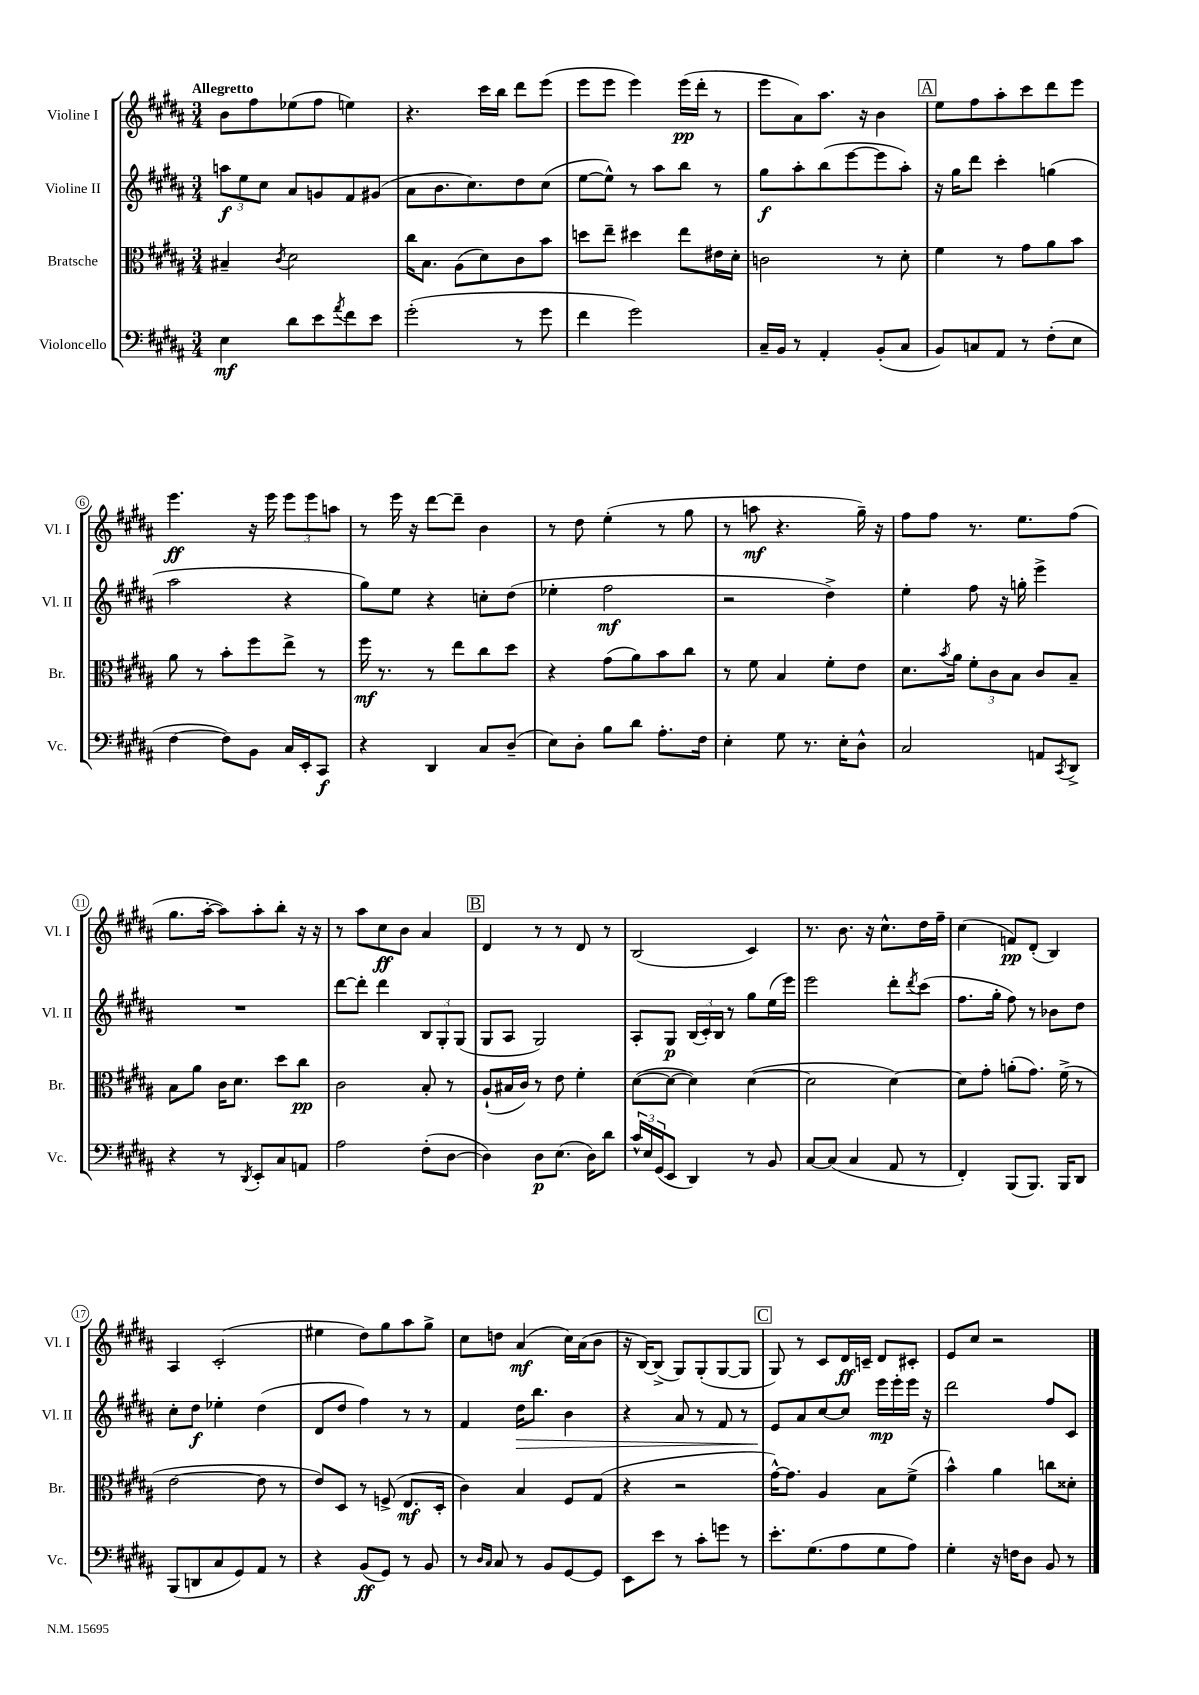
<<
\new StaffGroup <<
\new Staff = "s0" \with { instrumentName = "Violine I" shortInstrumentName = "Vl. I" } {
    \clef treble \key b \major \numericTimeSignature \time 3/4 \tempo "Allegretto"
    b'8 fis''8 ees''8( fis''8 e''4) |
    r4. cis'''16 b''16 dis'''8 e'''8( |
    e'''8 e'''8 e'''4) e'''16\pp( dis'''16-. r8 |
    e'''8 ais'8) ais''8. r16 b'4 |
    \mark \markup { \box "A" } e''8 fis''8 ais''8-. cis'''8 dis'''8 e'''8 |
    e'''4.\ff r16 e'''16 \tuplet 3/2 { e'''8 e'''8 a''8 } |
    r8 e'''16 r16 dis'''8~ dis'''8-- b'4 |
    r8 dis''8 e''4-.( r8 gis''8 |
    r8 a''8\mf r4. gis''16--) r16 |
    fis''8 fis''8 r8. e''8. fis''8( |
    gis''8. ais''16~-. ais''8) ais''8-. b''8-. r16 r16 |
    r8 ais''8 cis''8\ff b'8 ais'4 |
    \mark \markup { \box "B" } dis'4 r8 r8 dis'8 r8 |
    b2( cis'4) |
    r8. b'8. r16 cis''8.-^ dis''16 fis''16-- |
    cis''4( f'8\pp) dis'8-.( b4) |
    ais4 cis'2-.( |
    eis''4 dis''8) gis''8 ais''8 gis''8-> |
    cis''8 d''8 ais'4\mf( cis''16) ais'16( b'8 |
    r16 b16~) b8->( gis8) gis8-.( gis8~ gis8 |
    \mark \markup { \box "C" } gis8) r8 cis'8 dis'16\ff c'16-- dis'8 cis'8-. |
    e'8 cis''8 r2 \bar "|." |
}
\new Staff = "s1" \with { instrumentName = "Violine II" shortInstrumentName = "Vl. II" } {
    \clef treble \key b \major \numericTimeSignature \time 3/4
    \tuplet 3/2 { a''8\f e''8 cis''8 } ais'8 g'8 fis'8 gis'8( |
    ais'8 b'8. cis''8.) dis''8 cis''8( |
    e''8~ e''8-^) r8 ais''8 b''8 r8 |
    gis''8\f ais''8-. b''8( e'''8~ e'''8 ais''8-.) |
    \mark \markup { \box "A" } r16 gis''16 dis'''8 cis'''4-. g''4( |
    ais''2 r4 |
    gis''8) e''8 r4 c''8-. dis''8( |
    ees''4-. fis''2\mf |
    r2 dis''4->) |
    e''4-. fis''8 r16 g''16-. e'''4-> |
    R2. |
    dis'''8~ dis'''8-. dis'''4 \tuplet 3/2 { b8 gis8-. gis8( } |
    \mark \markup { \box "B" } gis8 ais8 gis2) |
    ais8-. gis8\p \tuplet 3/2 { b16( cis'16-.) b16 } r8 gis''8 e''16( e'''16) |
    e'''2 dis'''8-. \acciaccatura { dis'''8 } cis'''8( |
    fis''8. gis''16-. fis''8) r8 bes'8 dis''8 |
    cis''8-. dis''8\f ees''4-. dis''4( |
    dis'8 dis''8 fis''4) r8 r8 |
    fis'4 dis''16\> b''8. b'4 |
    r4 ais'8 r8 fis'8 r8 |
    \mark \markup { \box "C" } e'8\! ais'8 cis''8~ cis''8 e'''16\mp e'''16-. e'''16 r16 |
    dis'''2 fis''8 cis'8 \bar "|." |
}
\new Staff = "s2" \with { instrumentName = "Bratsche" shortInstrumentName = "Br." } {
    \clef alto \key b \major \numericTimeSignature \time 3/4
    bis4-- \acciaccatura { cis'8 } dis'2 |
    cis''16 b8. ais8( dis'8) cis'8 b'8 |
    d''8 e''8-- dis''4 e''8 eis'16 dis'16-. |
    c'2 r8 dis'8-. |
    \mark \markup { \box "A" } fis'4 r8 gis'8 ais'8 b'8 |
    ais'8 r8 b'8-. fis''8 e''8-> r8 |
    fis''16\mf r8. r8 e''8 cis''8 dis''8 |
    r4 gis'8( ais'8) b'8 cis''8 |
    r8 fis'8 b4 fis'8-. e'8 |
    dis'8. \acciaccatura { b'8 } ais'16 \tuplet 3/2 { fis'8-. cis'8 b8 } cis'8 b8-- |
    b8 ais'8 cis'16 dis'8. dis''8 cis''8\pp |
    cis'2 b8-. r8 |
    \mark \markup { \box "B" } ais8-!( bis16 cis'16) r8 e'8 fis'4-. |
    dis'8~( dis'8~ dis'4) dis'4~( |
    dis'2 dis'4~) |
    dis'8 gis'8-. a'8-.( gis'8.) fis'16->( r8 |
    e'2~ e'8 r8 |
    e'8) dis8 r8 f8->( e8.\mf dis16-. |
    cis'4) b4 fis8 gis8( |
    r4 r2 |
    \mark \markup { \box "C" } gis'16~-^) gis'8. ais4 b8 fis'8->( |
    b'4-^) ais'4 c''8 disis'8-. \bar "|." |
}
\new Staff = "s3" \with { instrumentName = "Violoncello" shortInstrumentName = "Vc." } {
    \clef bass \key b \major \numericTimeSignature \time 3/4
    e4\mf dis'8 e'8 \acciaccatura { ais'8 } fis'8 e'8 |
    gis'2-.( r8 gis'8 |
    fis'4 gis'2) |
    cis16-- b,16 r8 ais,4-. b,8-.( cis8 |
    \mark \markup { \box "A" } b,8) c8 ais,8 r8 fis8-.( e8 |
    fis4~ fis8) b,8 cis16 e,16-. cis,8\f |
    r4 dis,4 cis8 dis8--( |
    e8) dis8-. b8 dis'8 ais8.-. fis16 |
    e4-. gis8 r8. e16-. dis8-^ |
    cis2 a,8 \acciaccatura { cis,8 } dis,8-> |
    r4 r8 \acciaccatura { dis,8 } e,8-. cis8 a,8 |
    ais2 fis8-.( dis8~ |
    \mark \markup { \box "B" } dis4) dis8\p e8.( dis16) dis'8 |
    \tuplet 3/2 { cis'16-^ e16 gis,16( } e,8 dis,4) r8 b,8 |
    cis8~ cis8( cis4 ais,8 r8 |
    fis,4-.) b,,8( b,,8.) b,,16 dis,8 |
    b,,8( d,8 cis8 gis,8) ais,8 r8 |
    r4 b,8\ff( gis,8) r8 b,8 |
    r8 \grace { dis16 cis16 } cis8 r8 b,8 gis,8~ gis,8 |
    e,8 e'8 r8 cis'8-. g'8 r8 |
    \mark \markup { \box "C" } e'8.-. gis8.( ais8 gis8 ais8) |
    gis4-. r16 f16 dis8 b,8 r8 \bar "|." |
}
>>
>>
\layout { \context { \Score \override BarNumber.stencil = #(make-stencil-circler 0.1 0.3 ly:text-interface::print) } }
